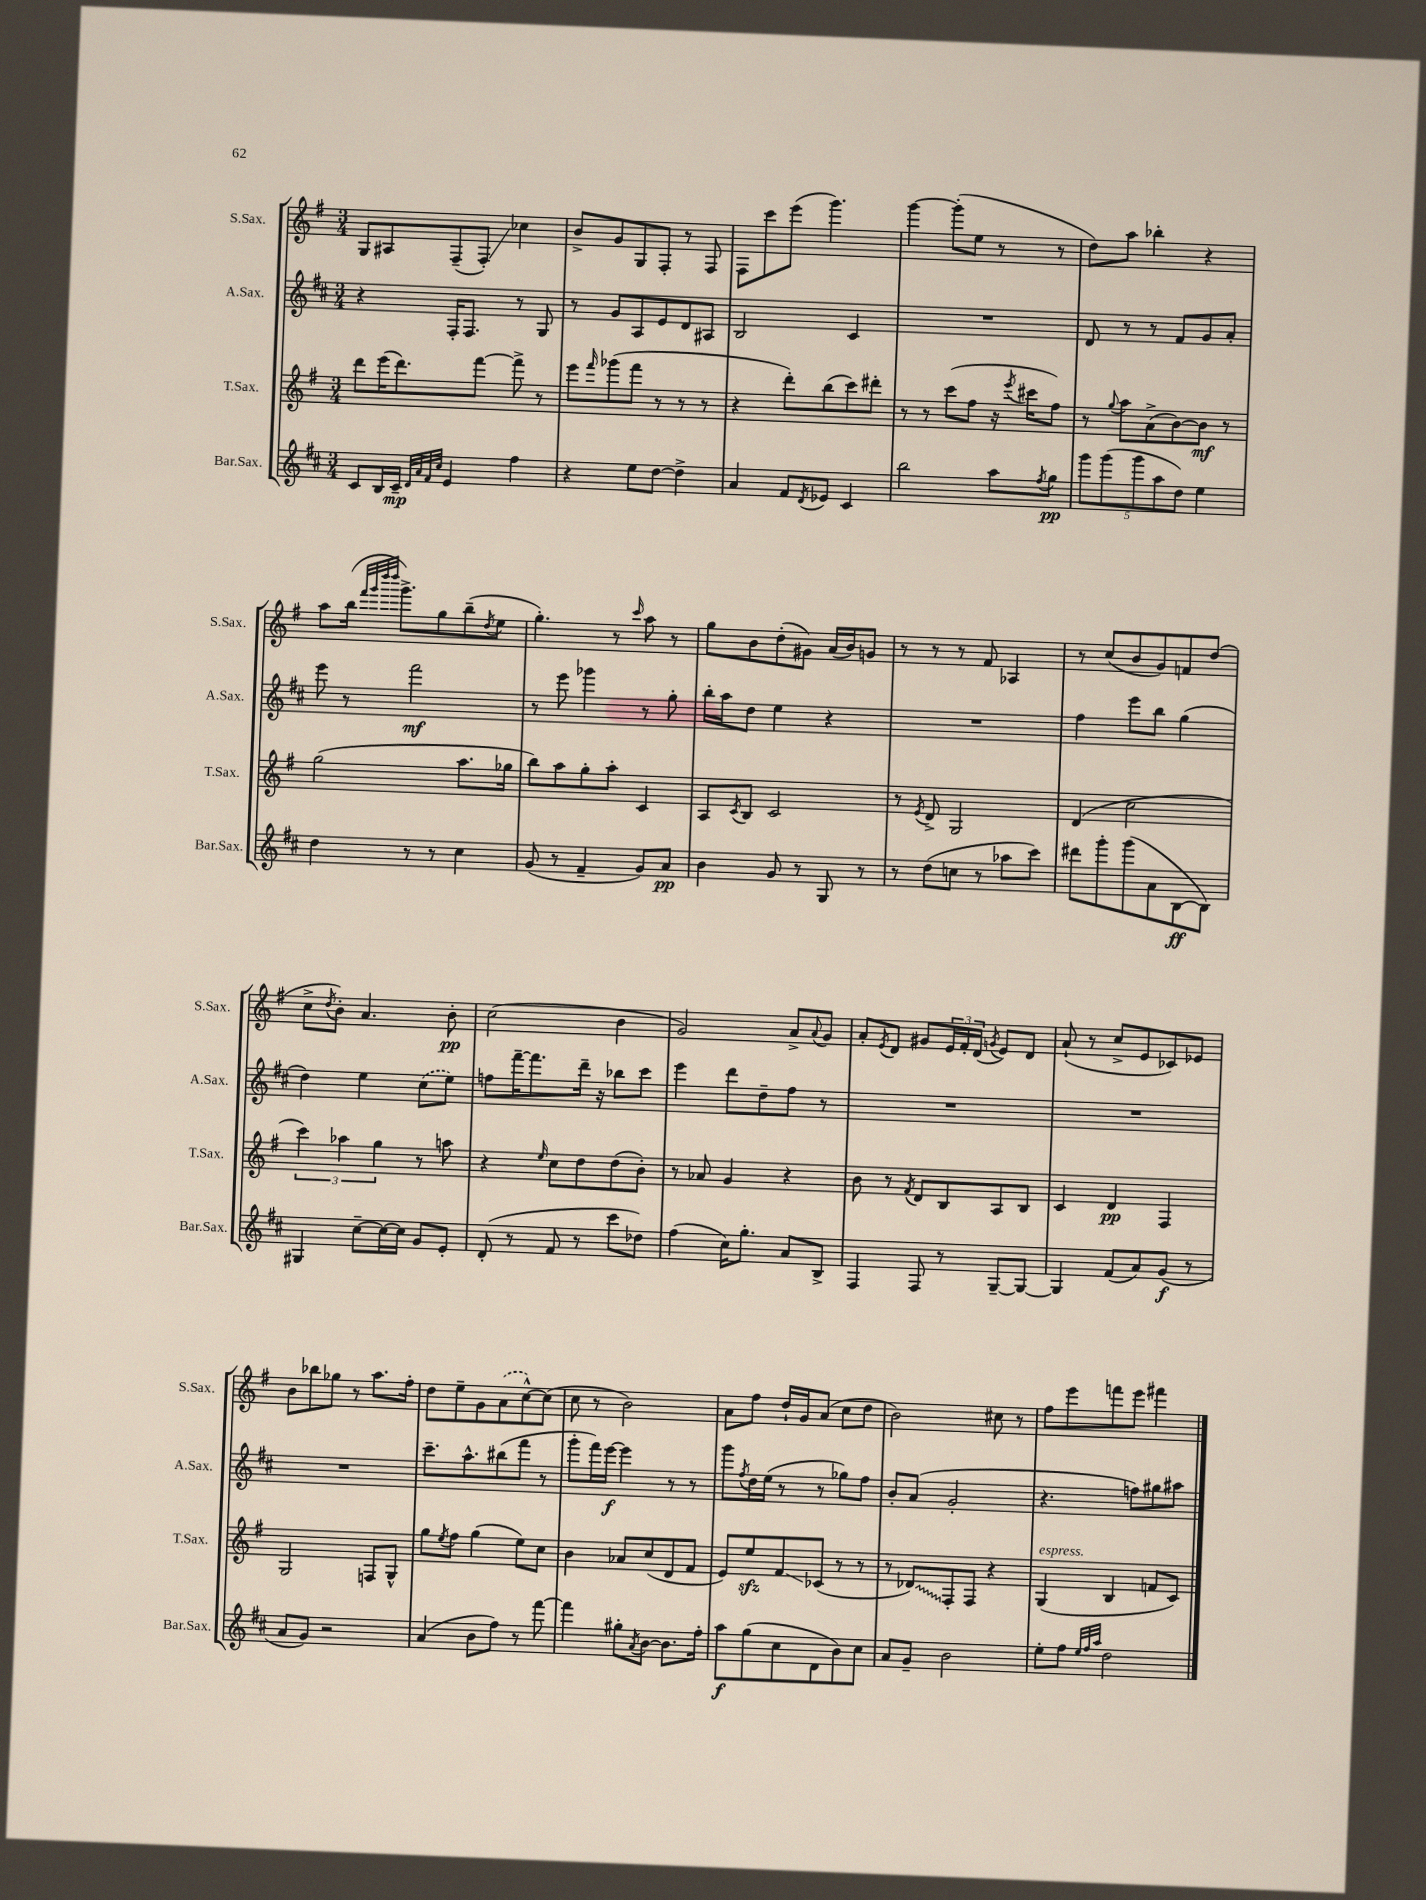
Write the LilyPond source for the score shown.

<<
\new StaffGroup <<
\new Staff = "s0" \with { instrumentName = "S.Sax." shortInstrumentName = "S.Sax." } {
    \clef treble \key g \major \numericTimeSignature \time 3/4
    g8 ais8 fis8--( fis8-.\glissando) ces''4 |
    b'8-> g'8 g8 fis8-. r8 fis8 |
    fis8 c'''8 e'''8( g'''4.) |
    g'''4~ g'''8-.( e''8 r8 r8 |
    d''8) a''8 bes''4-. r4 |
    a''8 b''16( \grace { fis'''32 g'''32 d''''32 d''''32 } g'''8.->) g''8 b''8--( \acciaccatura { d''8 } e''8 |
    g''4.-.) r8 \grace { c'''16 } a''8 r8 |
    g''8 b'8 d''8-.( gis'8) a'16( b'16) g'8 |
    r8 r8 r8 fis'8 aes4 |
    r8 c''8( b'8 g'8) f'8 d''8( |
    c''8-> \acciaccatura { d''8 } b'8-.) a'4. b'8-.\pp |
    c''2( b'4 |
    g'2) a'8-> \appoggiatura { a'8 } g'8 |
    a'8-. \acciaccatura { e'8 } d'8 gis'8 \tuplet 3/2 { e'16 fis'16-. d'16( } \acciaccatura { g'8 } e'8) d'8 |
    a'8-!( r8 c''8-> e'8 ces'8) ees'8 |
    b'8 bes''8 ges''8 r8 a''8. fis''16-. |
    d''8 e''8-- g'8 \once \slurDashed a'8( c''8~-^) c''8( |
    c''8 r8 b'2) |
    a'8 fis''8 d''16-! g'16 a'8( c''8 d''8 |
    b'2) cis''8 r8 |
    fis''8 e'''8 f'''8 e'''8 fis'''4 \bar "|." |
}
\new Staff = "s1" \with { instrumentName = "A.Sax." shortInstrumentName = "A.Sax." } {
    \clef treble \key d \major \numericTimeSignature \time 3/4
    r4 fis16-. fis8. r8 g8 |
    r8 g'8 a8 e'8 d'8 ais8 |
    b2 cis'4 |
    R2. |
    d'8 r8 r8 fis'8 g'8 a'8-. |
    e'''8 r8 fis'''2\mf |
    r8 e'''8 ges'''4 r8 g''8-. |
    b''16-. a''16 d''8 e''4 r4 |
    R2. |
    fis''4 e'''8 b''8 g''4( |
    d''4) e''4 \once \slurDashed cis''8( e''8) |
    f''8 fis'''16~-- fis'''8. d'''16-- r16 bes''8 cis'''8 |
    e'''4 d'''8 d''8-- fis''8 r8 |
    R2. |
    R2. |
    R2. |
    cis'''8.-- a''8.-^ bis''8( fis'''8 r8 |
    g'''8-. fis'''16) e'''16~\f e'''4 r8 r8 |
    g'''8 \acciaccatura { fis''8 } d''16 e''16( r8 r8 ges''8) fis''8 |
    b'8-. a'8( g'2-. |
    r4. f''8) gis''8 ais''8 \bar "|." |
}
\new Staff = "s2" \with { instrumentName = "T.Sax." shortInstrumentName = "T.Sax." } {
    \clef treble \key g \major \numericTimeSignature \time 3/4
    d'''8 e'''16( d'''8.) fis'''8~ fis'''8-> r8 |
    e'''8 \grace { fis'''16 } ges'''8( fis'''8 r8 r8 r8 |
    r4 d'''8-.) b''8( c'''8) dis'''8-. |
    r8 r8 c'''8( fis''8 r16 \acciaccatura { e'''8 } cis'''16 fis''8) |
    r8 \appoggiatura { g''8 } a''8 a'8->( b'8~) b'8\mf r8 |
    g''2( a''8. ges''16 |
    b''8) a''8 g''8-. a''8-. c'4 |
    a8 \acciaccatura { c'8 } b8 c'2 |
    r8 \acciaccatura { e'8 } d'8-> g2 |
    d'4( c''2 |
    \tuplet 3/2 { c'''4) aes''4 g''4 } r8 a''8 |
    r4 \grace { e''16 } c''8 d''8 d''8( b'8-.) |
    r8 aes'8 g'4 r4 |
    b'8 r8 \acciaccatura { fis'8 } d'8 b8 a8 b8 |
    c'4 d'4\pp fis4 |
    g2 f8 g8-^ |
    g''8 \acciaccatura { e''8 } fis''8 g''4( e''8) c''8 |
    b'4 aes'8 c''8( d'8 fis'8 |
    e'8) e''8\sfz fis'8\glissando ces'8( r8 r8 |
    r8 \once \override Glissando.style = #'zigzag des'8\glissando) fis8-. fis8 r4 |
    g4^\markup { \italic "espress." }( b4 f'8 c'8) \bar "|." |
}
\new Staff = "s3" \with { instrumentName = "Bar.Sax." shortInstrumentName = "Bar.Sax." } {
    \clef treble \key d \major \numericTimeSignature \time 3/4
    cis'8 b16 cis'16--\mp \grace { d'32 a'32 fis'32 cis''32 } e'4 fis''4 |
    r4 e''8 d''8~ d''4-> |
    a'4 fis'8 \acciaccatura { d'8 } ees'8 cis'4 |
    b''2 a''8 \acciaccatura { fis''8 } g''8\pp |
    \tuplet 5/4 { g'''8 g'''8( g'''8 a''8 d''8) } e''4 |
    d''4 r8 r8 cis''4 |
    g'8( r8 fis'4-- g'8) a'8\pp |
    b'4 g'8 r8 g8 r8 |
    r8 d''8( c''8 r8 aes''8 cis'''8) |
    dis'''8 g'''8-. g'''8( a'8 b8~\ff b8) |
    gis4 cis''8~-- cis''16~ cis''16 g'8 e'8-. |
    d'8-.( r8 fis'8 r8 cis'''8 des''8) |
    fis''4( cis''16) g''8.-. a'8 b8-> |
    fis4 fis8 r8 g8~-- g8~ |
    g4 fis'8( a'8) g'8\f( r8 |
    a'8 g'8) r2 |
    a'4( b'8 fis''8) r8 fis'''8~ |
    fis'''4 gis''8-. \acciaccatura { a'8 } b'8~ b'8. fis''16-. |
    a''8\f g''8( cis''8 d'8 b'8) cis''8 |
    a'8 g'8-- b'2 |
    e''8-. fis''8 \grace { e''32 fis''32 a''32 } d''2 \bar "|." |
}
>>
>>
\layout { \context { \Score \remove "Bar_number_engraver" } }
